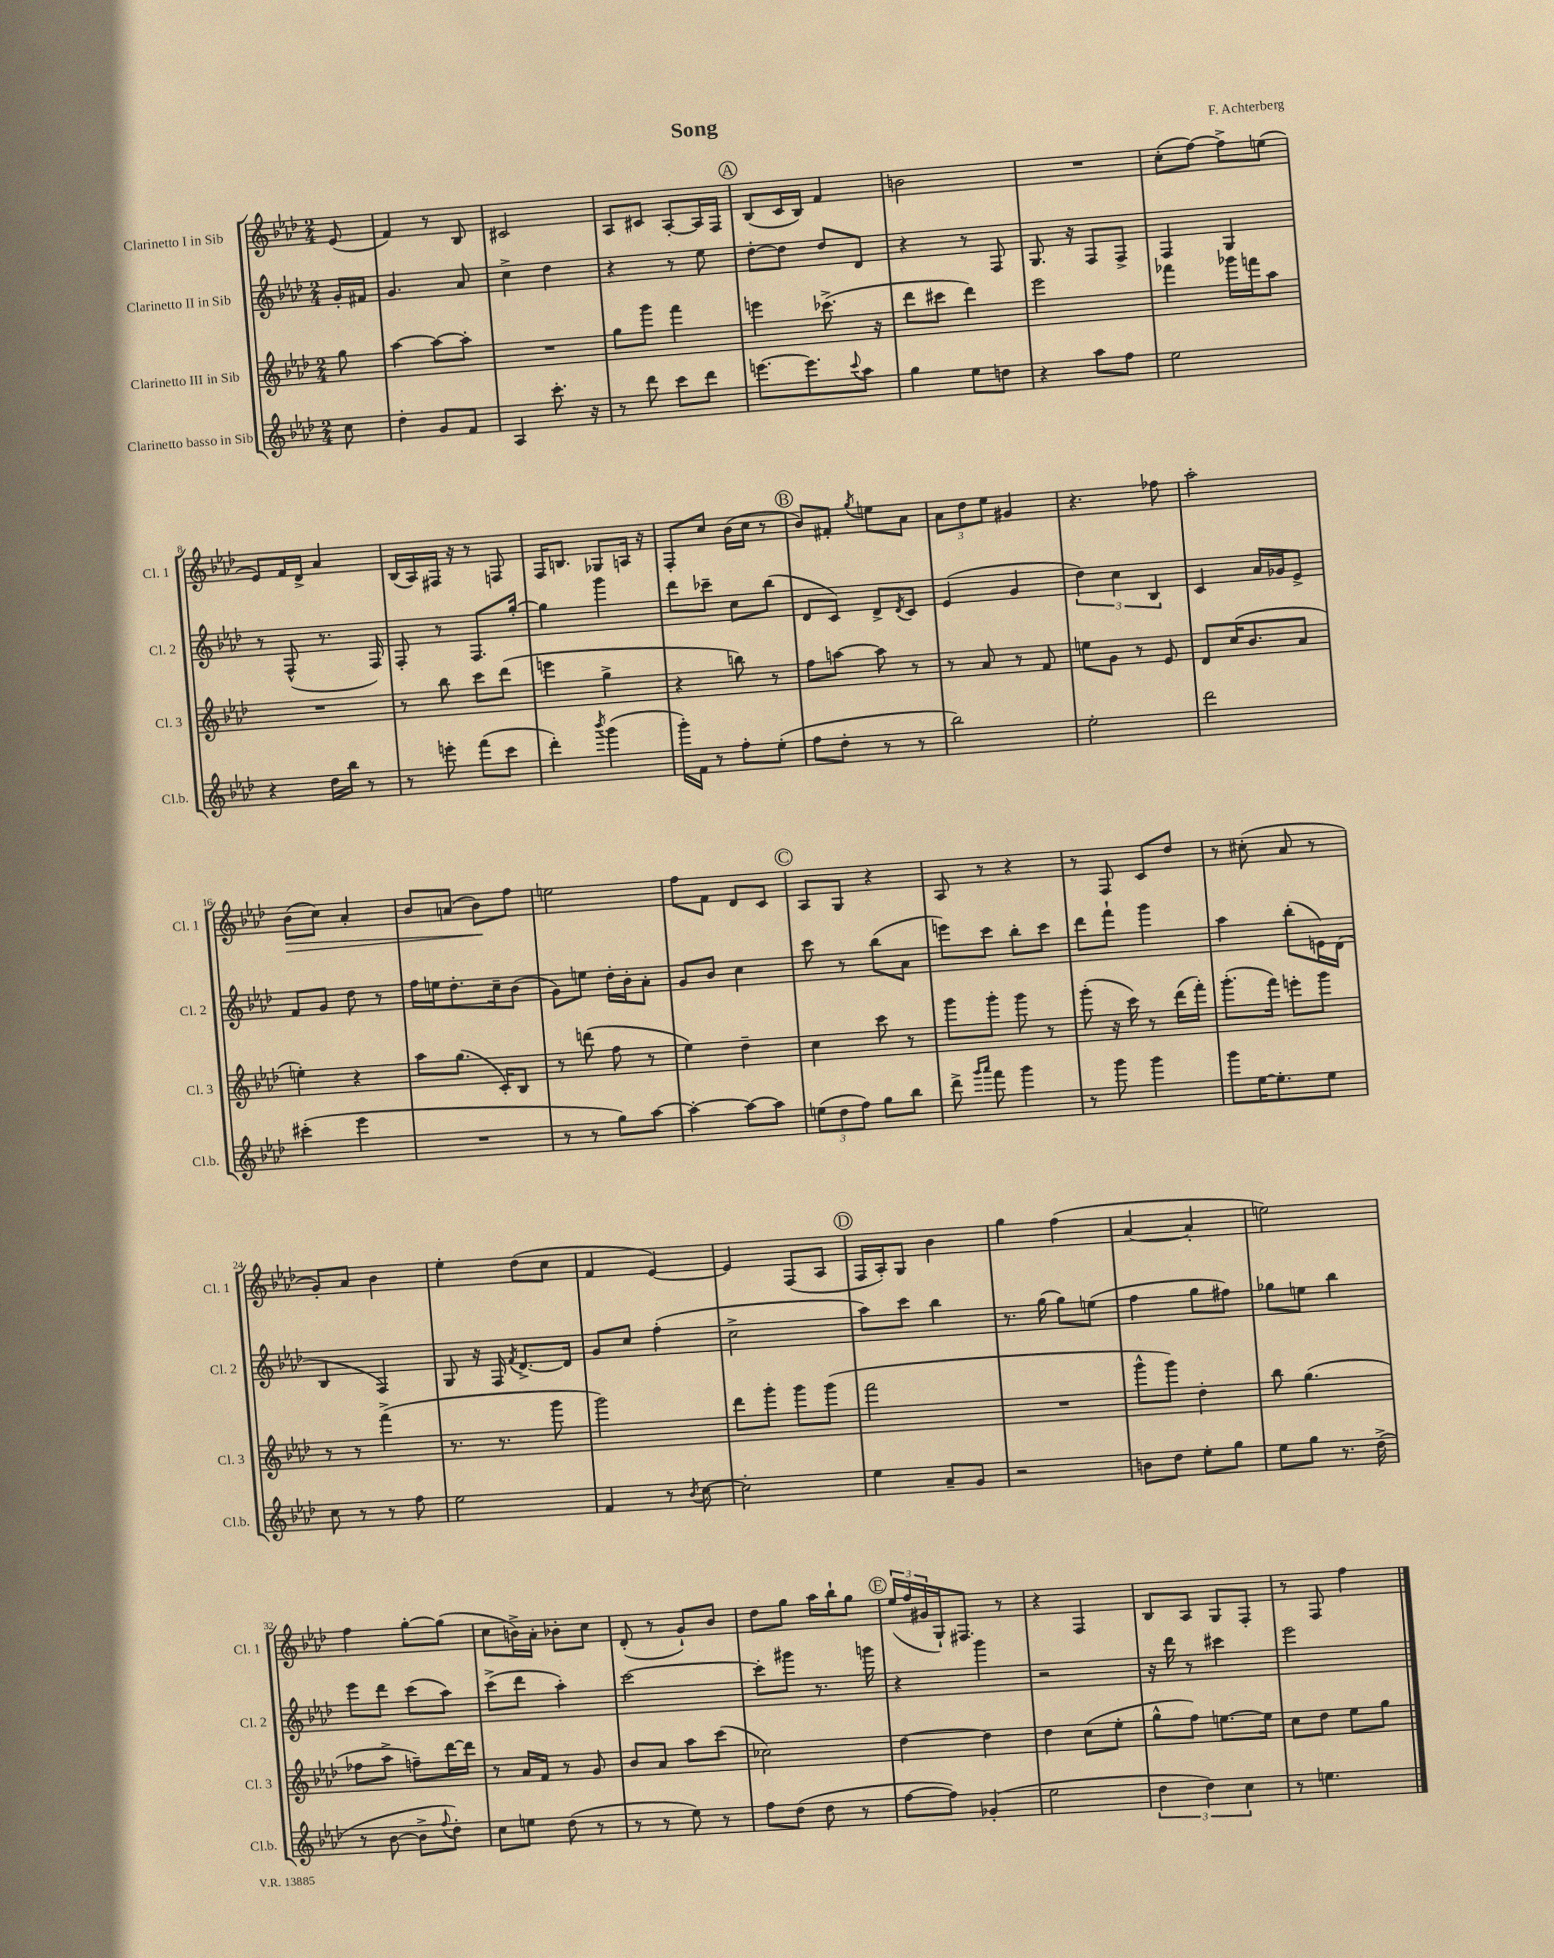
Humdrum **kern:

**kern	**kern	**kern	**kern	**dynam
*part4	*part3	*part2	*part1	*part1
*staff4	*staff3	*staff2	*staff1	*staff1
*I"Clarinetto basso in Sib	*I"Clarinetto III in Sib	*I"Clarinetto II in Sib	*I"Clarinetto I in Sib	*
*I'Cl.b.	*I'Cl. 3	*I'Cl. 2	*I'Cl. 1	*
*clefG2	*clefG2	*clefG2	*clefG2	*
*k[b-e-a-d-]	*k[b-e-a-d-]	*k[b-e-a-d-]	*k[b-e-a-d-]	*
*M2/4	*M2/4	*M2/4	*M2/4	*
=	=	=	=	=
8cc\	8gg\	16g'/LL	(8e-/	.
.	.	16f#X/JJ	.	.
=1	=1	=1	=1	=1
4dd-'\	[4aa-\	4.g/	4f/)	.
8g/L	8aa-\L_	.	8r	.
8f/J	8aa-'\J]	8a-/	8B-/	.
=2	=2	=2	=2	=2
4A-/	2r	4cc^\	2c#X/	.
8.ccc'\	.	4dd-\	.	.
16r	.	.	.	.
=3	=3	=3	=3	=3
8r	8gg\L	4r	8A-/L	.
8ddd-\	8ggg\J	.	8c#X/J	.
8ccc\L	4fff\	8r	[8A-'/L	.
8ddd-\J	.	8ee-\	16A-/L]	.
.	.	.	16F/JJ	.
!!LO:REH:place=s1:t=A
=4	=4	=4	=4	=4
[8.eeen\L	4eeen\	[8dd-'\L	(8B-/L	.
.	.	8dd-\J]	16c/L	.
8.eee\]	.	.	16B-/JJ)	.
.	(8.ccc-X^\	8dd-/L	4f/	.
8qqccc/	.	.	.	.
8aa-\J	.	8d-/J	.	.
.	16r	.	.	.
=5	=5	=5	=5	=5
4gg\	8ddd-\L	4r	2bn\	.
.	8ccc#X\J	.	.	.
8ee-\L	4ddd-\)	8r	.	.
8ddn\J	.	8F/	.	.
=6	=6	=6	=6	=6
4r	2eee-\	8.G/	2r	.
.	.	16r	.	.
8aa-\L	.	8F/L	.	.
8ff\J	.	8F^/J	.	.
=7	=7	=7	=7	=7
2ee-\	4fff-X\	4F/	(8cc'\L	.
.	.	.	[8ff\J)	.
.	16ggg-X\LL	4G/	8ff^\L]	.
.	16fffn\J	.	.	.
.	8aa-\J	.	(8een\J	.
!!LO:LB:g=z
=8	=8	=8	=8	=8
4r	2r	8r	8e-/L)	.
.	.	(8F^^/	16f/L	.
.	.	.	16d-^/JJ	.
16dd-\LL	.	8.r	4a-/	.
16bb-\JJ	.	.	.	.
8r	.	.	.	.
.	.	16F/)	.	.
=9	=9	=9	=9	=9
8r	8r	8F'/	(16B-/LL	.
.	.	.	16A-/)	.
8eeen'\	8bb-\	8r	16F#X/JJ	.
.	.	.	16r	.
(8fff\L	8ccc\L	8.F/L	8r	.
8ccc\J	(8ddd-\J	.	8Fn/	.
.	.	[16gg'/Jk	.	.
=10	=10	=10	=10	=10
4ddd-'\)	4eeen\	4gg\]	16F/KL	.
.	.	.	8.Bn/J	.
8qbbb-/	.	.	.	.
(4ggg\	4gg^\	4ggg\	8G-X/L	.
.	.	.	16An/Jk	.
.	.	.	16r	.
=11	=11	=11	=11	=11
16ggg'\LL)	4r	8ddd-\L	8F'/L	.
16f\JJ	.	.	.	.
8r	.	8ccc-X~\J	8cc/J	.
8ff'\L	8bbn\)	8cc\L	(16b-\LL	.
.	.	.	16cc\JJ	.
(8ee-'\J	8r	(8bb-\J	8r	.
!!LO:REH:place=s1:t=B
=12	=12	=12	=12	=12
8ff\L	8ff\L	8d-/L	8b-/L)	.
8dd-'\J	[8aan\J	8c/J)	8f#X'/J	.
.	.	.	8qgg/	.
8r	8aa\]	8d-^/L	8een\L	.
.	.	8qd-/	.	.
8r	8r	8c/J	8a-\J	.
=13	=13	=13	=13	=13
2bb-\)	8r	(4e-/	12a-\L	.
.	.	.	12dd-\	.
.	8a-/	.	.	.
.	.	.	12ee-\J	.
.	8r	4g/	4g#X/	.
.	8f/	.	.	.
=14	=14	=14	=14	=14
2ee-'\	8een\L	6dd-\)	4.r	.
.	8g\J	.	.	.
.	.	6cc\	.	.
.	8r	.	.	.
.	.	6B-/	.	.
.	8e-/	.	8ff-X\	.
=15	=15	=15	=15	=15
2ddd-\	8d-/L	4c/	2aa-'\	.
.	(16cc/K	.	.	.
.	8.b-/	.	.	.
.	.	16a-/LL	.	.
.	.	16g-X/J	.	.
.	8a-/J	8e-^/J	.	.
!!LO:LB:g=z
=16	=16	=16	=16	=16
!	!	!	!	!LO:HP:b
(4ccc#X'\	4een'\)	8f/L	(8b-\L	>
.	.	8g/J	8cc\J)	.
4eee-\	4r	8dd-\	4a-'/	.
.	.	8r	.	.
=17	=17	=17	=17	=17
2r	8aa-\L	16ff\LL	8b-/L	.
.	.	16een\J	.	.
.	(8.gg\J	8.dd-'\	(8an/J	.
.	.	.	8b-\L)	.
.	16c'/KL)	16cc~\k	.	.
.	8B-/J	(8b-\J	8ff\J	]
=18	=18	=18	=18	=18
8r	8r	8g\L)	2een\	.
8r	(8dddn\	8een\J	.	.
8gg\L)	8ff\	16dd-'\LL	.	.
.	.	16b-'\J	.	.
[8aa-\J	8r	8a-'\J	.	.
=19	=19	=19	=19	=19
4aa-'\_	4ee-\)	8g/L	8ff\L	.
.	.	8b-/J	8f\J	.
8aa-\L_	4dd-~\	4cc\	8d-/L	.
8aa-\J]	.	.	8c/J	.
!!LO:REH:place=s1:t=C
=20	=20	=20	=20	=20
(12een\L	4cc\	8ccc\	8A-/L	.
12dd-\	.	.	.	.
.	.	8r	8G/J	.
12ff\J)	.	.	.	.
8gg\L	8ccc\	(8bb-\L	4r	.
8bb-\J	8r	8a-\J	.	.
=21	=21	=21	=21	=21
8ddd-^\	8ggg\L	8eeen\L)	8A-/	.
16qqggg/LL	.	.	.	.
16qqaaa-/JJ	.	.	.	.
8fff\	8ggg'\J	8ccc\J	8r	.
4ggg\	8ggg\	8bb-'\L	4r	.
.	8r	8ccc\J	.	.
=22	=22	=22	=22	=22
8r	(8ggg'\	8ddd-\L	8r	.
8ggg\	16r	8fff`\J	8F/	.
.	16ccc\)	.	.	.
4ggg\	8r	4ggg\	8c/L	.
.	(16ddd-\LL	.	8dd-/J	.
.	16fff'\JJ)	.	.	.
=23	=23	=23	=23	=23
8ggg\L	(8.ggg'\L	4aa-\	8r	.
[16ee-\K	.	.	(8cc#X'\	.
8.ee-'\]	16fff\Jk)	.	.	.
.	8eeen'\L	(8bb-'\L	8a-/	.
8ee-\J	8ggg\J	16en\L)	8r	.
.	.	(16d-\JJ	.	.
!!LO:LB:g=z
=24	=24	=24	=24	=24
8cc\	8r	4B-/	8g'/L)	.
8r	8r	.	8a-/J	.
8r	(4fff^\	4F/)	4b-\	.
8ff\	.	.	.	.
=25	=25	=25	=25	=25
2ee-\	8.r	8G/	4ee-'\	.
.	.	16r	.	.
.	8.r	16F/	.	.
.	.	8qf/	.	.
.	.	[8.d-^/L	(8dd-\L	.
.	8ggg\	.	8cc\J	.
.	.	16d-/Jk]	.	.
=26	=26	=26	=26	=26
4f/	2ggg\)	8g/L	4f/	.
.	.	8cc/J	.	.
8r	.	(4ff'\	[4e-/)	.
8qb-/	.	.	.	.
[8cc\	.	.	.	.
=27	=27	=27	=27	=27
2cc'\]	8ddd-\L	2cc^\	4e-/]	.
.	8ggg'\J	.	.	.
.	8ggg\L	.	(8F/L	.
.	(8ggg\J	.	8A-/J	.
!!LO:REH:place=s1:t=D
=28	=28	=28	=28	=28
4ee-\	2fff\	8aa-\L)	16F/LL	.
.	.	.	16A-'/J)	.
.	.	8ccc\J	8G/J	.
8a-~/L	.	4bb-\	4b-\	.
8g/J	.	.	.	.
=29	=29	=29	=29	=29
2r	2r	8.r	4gg\	.
.	.	(16gg\	.	.
.	.	8gg\L)	(4ff\	.
.	.	(8een\J	.	.
=30	=30	=30	=30	=30
8bn\L	8ggg^^\L	4ff\	[4a-/	.
8dd-\J	8ggg\J)	.	.	.
8ee-'\L	4dd-'\	8gg\L	4a-'/]	.
8gg\J	.	8ff#X\J)	.	.
=31	=31	=31	=31	=31
8ee-\L	8bb-\	8gg-X\L	2een\)	.
8gg\J	(4.gg\	8een\J	.	.
8.r	.	4bb-\	.	.
(16dd-^\	.	.	.	.
!!LO:LB:g=z
=32	=32	=32	=32	=32
8r	8ff-X\L	8eee-\L	4ff\	.
[8b-\	8aa-^\J	8ddd-\J	.	.
8b-^\L]	8ffn~\L)	(8ccc\L	[8gg'\L	.
8qqff/	.	.	.	.
8dd-'\J)	[16ddd-\L	8aa-\J)	(8gg\J]	.
.	16ddd-\JJ]	.	.	.
=33	=33	=33	=33	=33
8cc\L	8r	(8ccc^\L	8cc\L	.
8een\J	16a-/LL	8ddd-\J	16bn^\L)	.
.	16f/JJ	.	16a-'\JJ	.
(8dd-\	8r	4aa-'\)	8b-X'\L	.
8r	8g/	.	8cc\J	.
=34	=34	=34	=34	=34
8r	8b-/L	[2ccc\	(8d-'/	.
8r	8a-/J	.	8r	.
8ee-\)	8aa-\L	.	8g`/L)	.
8r	(8ccc\J	.	8b-/J	.
=35	=35	=35	=35	=35
8ff\L	2cc-X\)	8ccc'\L]	8dd-\L	.
(8dd-\J	.	8ggg#X\J	8gg\J	.
8dd-\	.	8.r	16aa-\LL	.
.	.	.	16bb-`\J	.
8r	.	.	8gg\J	.
.	.	16gggn\	.	.
!!LO:REH:place=s1:t=E
=36	=36	=36	=36	=36
[8ff\L	[4dd-\	4r	(24ee-/LL	.
.	.	.	24ff/	.
.	.	.	24g#X/	.
8ff\J])	.	.	16G`/J)	.
.	.	.	8.F#X/J	.
(4g-X'/	4dd-\]	4ggg\	.	.
.	.	.	8r	.
=37	=37	=37	=37	=37
2ee-\	4dd-\	2r	4r	.
.	(8cc\L	.	4F/	.
.	8ee-'\J	.	.	.
=38	=38	=38	=38	=38
6dd-\	8gg^^\L	16r	8B-/L	.
.	.	16ddd-\	.	.
.	8ff\J)	8r	8A-/J	.
6dd-\)	.	.	.	.
.	[8.een\L	4ccc#X\	8G/L	.
6cc\	.	.	.	.
.	.	.	8F'/J	.
.	16ee\Jk]	.	.	.
=39	=39	=39	=39	=39
8r	8cc\L	2eee-\	8r	.
4.een\	8dd-\J	.	8F/	.
.	8ee-\L	.	4ff\	.
.	8gg\J	.	.	.
==	==	==	==	==
*-	*-	*-	*-	*-
